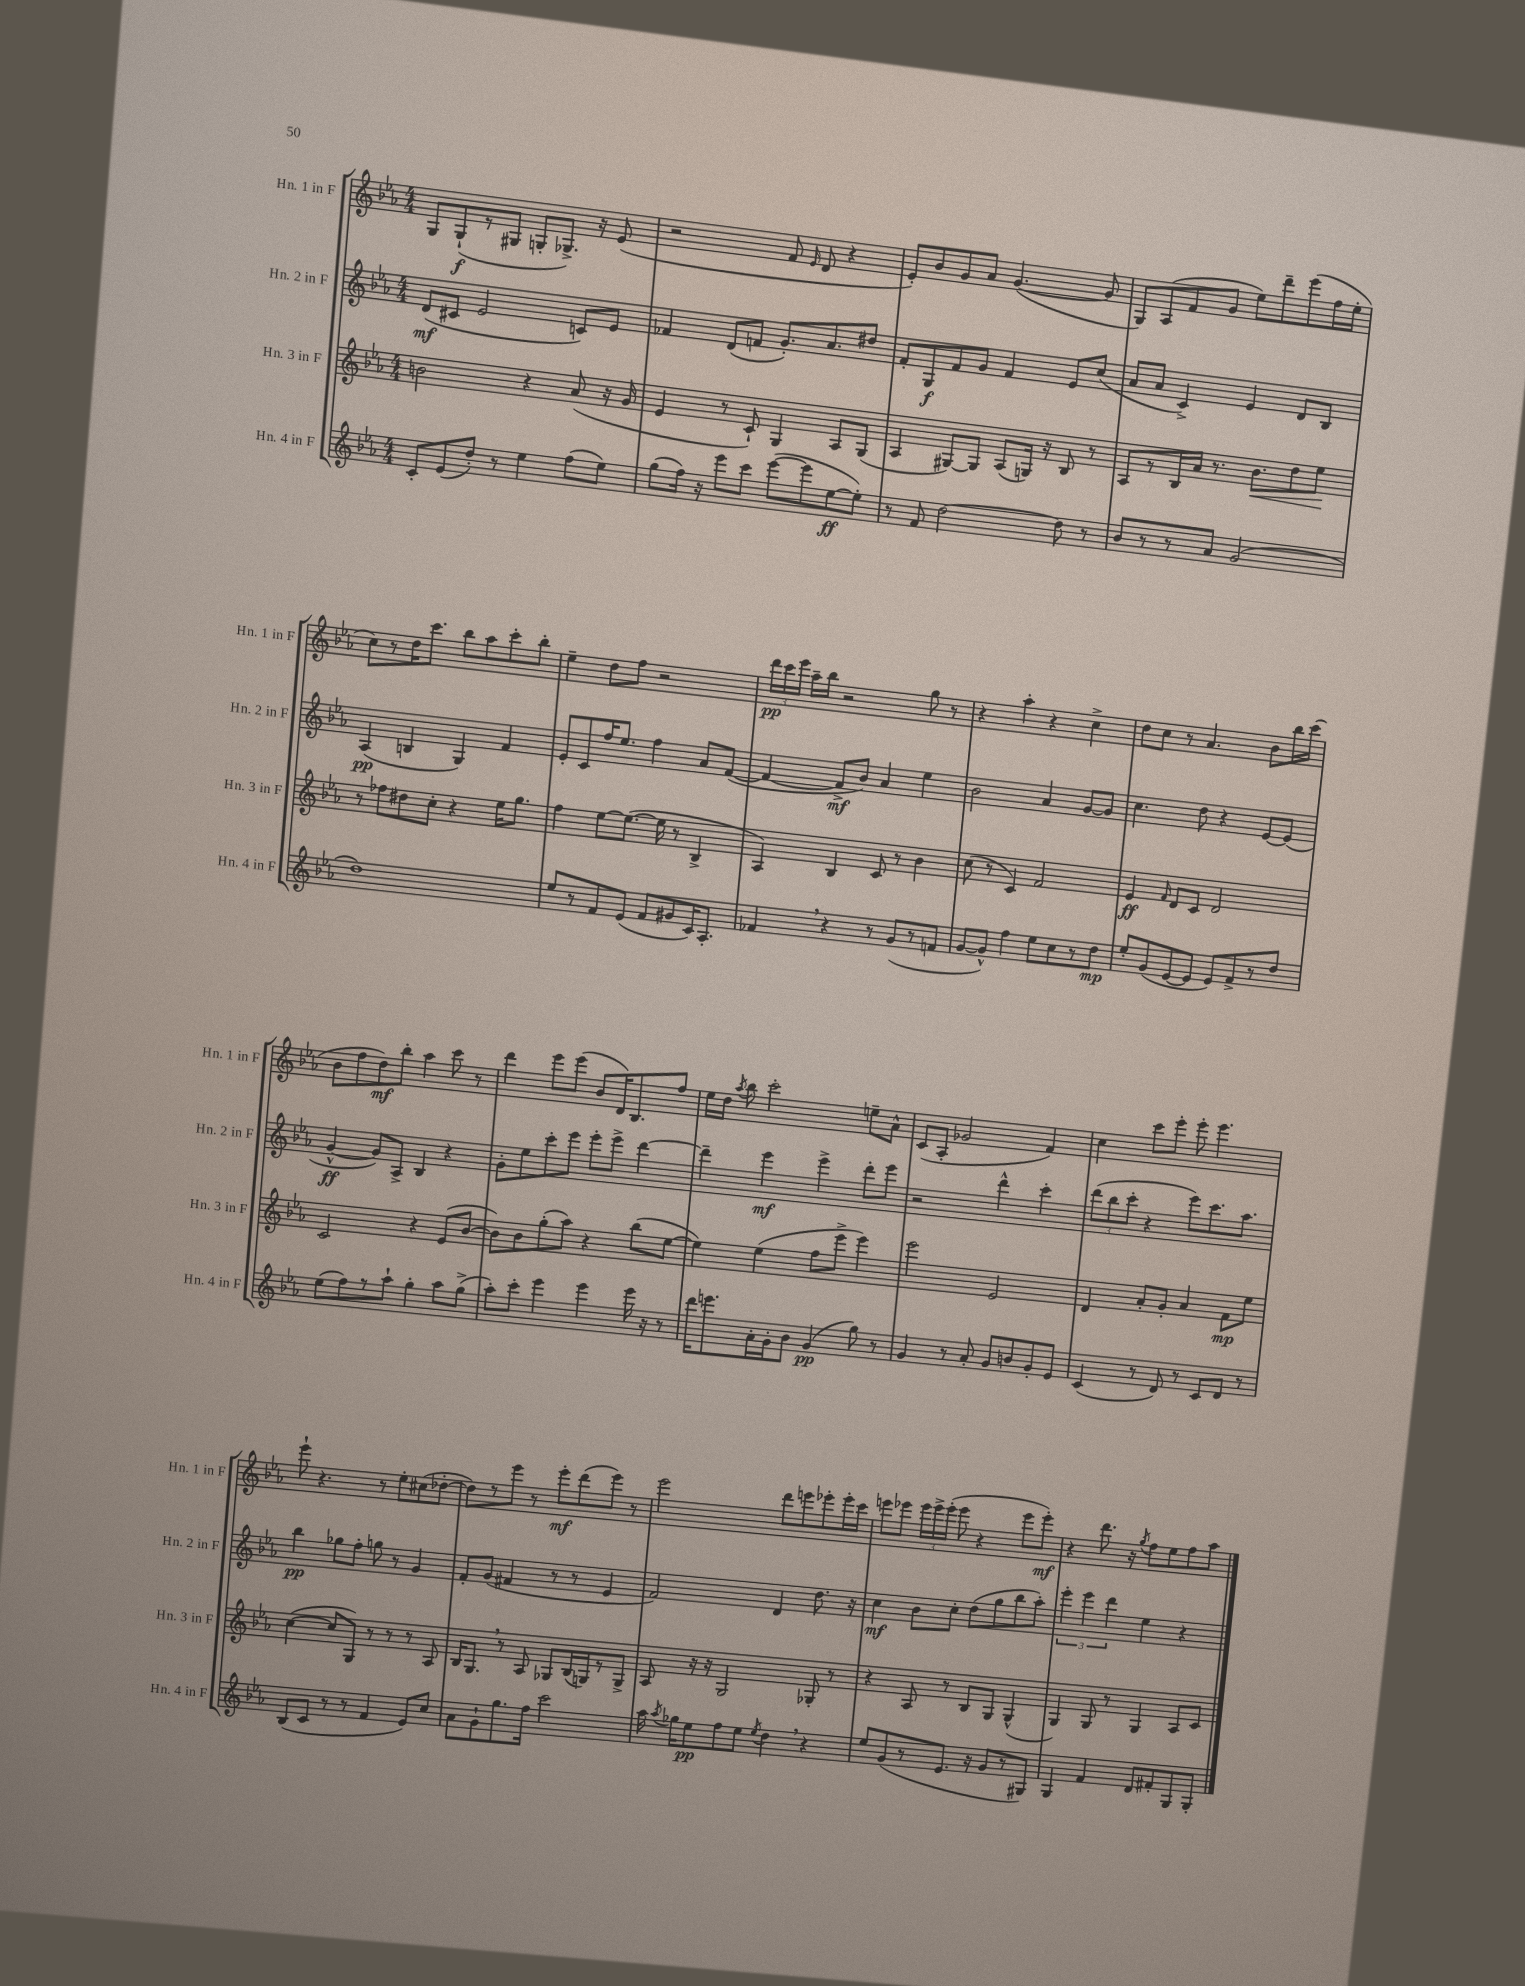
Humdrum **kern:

**kern	**dynam	**kern	**dynam	**kern	**dynam	**kern	**dynam
*part4	*part4	*part3	*part3	*part2	*part2	*part1	*part1
*staff4	*staff4	*staff3	*staff3	*staff2	*staff2	*staff1	*staff1
*I"Hn. 4 in F	*	*I"Hn. 3 in F	*	*I"Hn. 2 in F	*	*I"Hn. 1 in F	*
*I'Hn. 4 in F	*	*I'Hn. 3 in F	*	*I'Hn. 2 in F	*	*I'Hn. 1 in F	*
*clefG2	*	*clefG2	*	*clefG2	*	*clefG2	*
*k[b-e-a-]	*	*k[b-e-a-]	*	*k[b-e-a-]	*	*k[b-e-a-]	*
*M4/4	*	*M4/4	*	*M4/4	*	*M4/4	*
=3	=3	=3	=3	=3	=3	=3	=3
8c'/L	.	2bn\	.	(8d/L	mf	8G/L	.
(8e-/	.	.	.	8c#X/J	.	(8G`/	f
8dd'/J)	.	.	.	2e-/	.	8r	.
8r	.	.	.	.	.	8G#X/J	.
4ee-\	.	4r	.	.	.	8Gn'/L	.
.	.	.	.	.	.	8.G-X^/J)	.
(8ff\L	.	(8a-/	.	8cn/L)	.	.	.
.	.	.	.	.	.	16r	.
8ee-\J)	.	16r	.	8e-/J	.	(8e-/	.
.	.	16g/	.	.	.	.	.
=4	=4	=4	=4	=4	=4	=4	=4
(8gg\L	.	4e-/	.	4f-X/	.	2r	.
16ff\Jk)	.	.	.	.	.	.	.
16r	.	.	.	.	.	.	.
8eee-\L	.	8r	.	(8d/L	.	.	.
8ccc\J	.	8c`/)	.	8fn/J	.	.	.
([8eee-\L	.	4G/	.	8.g'/L)	.	8f/	.
.	.	.	.	.	.	16qqe-/	.
8eee-\]	.	.	.	.	.	8d/	.
.	.	.	.	8.a-/	.	.	.
[8ee-\	ff	8A-/L	.	.	.	4r	.
8ee-'\J])	.	(8G/J	.	8dd#X/J	.	.	.
=5	=5	=5	=5	=5	=5	=5	=5
8r	.	4A-/	.	8f'/L	.	8e-'/L)	.
8f/	.	.	.	8G/	f	8b-/	.
[2dd\	.	[8G#X/L)	.	8f/	.	8g/	.
.	.	8G#/J]	.	8g/J	.	8a-/J	.
.	.	(8A-/L	.	4f/	.	([4.g/	.
.	.	16Gn/Jk)	.	.	.	.	.
.	.	16r	.	.	.	.	.
8dd\]	.	8B-/	.	8e-/L	.	.	.
8r	.	8r	.	(8cc/J	.	8g/]	.
=6	=6	=6	=6	=6	=6	=6	=6
8b-/L	.	8A-/L	.	8a-/L	.	8G/L)	.
8r	.	8r	.	8a-/J	.	(8A-/	.
8r	.	16B-/L	.	4c^/)	.	8f/	.
.	.	16a-/JJ	.	.	.	.	.
8a-/J	.	8.r	.	.	.	8g/J	.
(2g/	.	.	.	4e-/	.	8ee-\L)	.
!	!	!	!LO:HP:b	!	!	!	!
.	.	8.b-\L	<	.	.	.	.
.	.	.	.	.	.	8ddd~\	.
.	.	8dd\	.	8d/L	.	(8eee-\	.
.	.	8ee-\J	.	8B-/J	.	16ff\L	.
.	.	.	.	.	.	16ee-'\JJ	.
.	.	.	[	.	.	.	.
!!LO:LB:g=z
=7	=7	=7	=7	=7	=7	=7	=7
1dd)	.	8r	.	(4A-/	pp	8cc\L)	.
.	.	8ff-X\L	.	.	.	8r	.
.	.	8dd#X\	.	4Bn/	.	16dd\K	.
.	.	.	.	.	.	8.ccc\J	.
.	.	8cc'\J	.	.	.	.	.
.	.	4r	.	4G/)	.	8bb-\L	.
.	.	.	.	.	.	8aa-\	.
.	.	16ee-\KL	.	4f/	.	8ccc'\	.
.	.	8.gg\J	.	.	.	.	.
.	.	.	.	.	.	8bb-'\J	.
=8	=8	=8	=8	=8	=8	=8	=8
8ee-/L	.	4ff\	.	8e-'/L	.	4ee-~\	.
8r	.	.	.	8c/	.	.	.
8f/	.	[8ee-\L	.	16ff/K	.	8dd\L	.
.	.	.	.	8.ee-/J	.	.	.
(8e-/J	.	(8.ee-\J_	.	.	.	8ff\J	.
8f/L	.	.	.	4ff\	.	2r	.
.	.	16ee-\]	.	.	.	.	.
8g#X/	.	8r	.	.	.	.	.
16c/K)	.	4B-^/	.	8a-/L	.	.	.
8.A-'/J	.	.	.	.	.	.	.
.	.	.	.	([8f/J	.	.	.
=9	=9	=9	=9	=9	=9	=9	=9
4f-X,/	.	4A-/)	.	4f/_	.	24ddd\LL	pp
.	.	.	.	.	.	24ccc\	.
.	.	.	.	.	.	24eee-\JJ	.
.	.	.	.	.	.	16aa-~\LL	.
.	.	.	.	.	.	16bb-\JJ	.
4r	.	4B-/	.	8f^/L]	mf	2r	.
.	.	.	.	8b-/J)	.	.	.
8r	.	8c/	.	4a-/	.	.	.
(8g/L	.	8r	.	.	.	.	.
8r	.	4b-\	.	4ee-\	.	8gg\	.
8fn/J	.	.	.	.	.	8r	.
=10	=10	=10	=10	=10	=10	=10	=10
[8g/L	.	(8cc\	.	2b-\	.	4r	.
8g^^/J])	.	8r	.	.	.	.	.
4ff\	.	4c/)	.	.	.	4aa-'\	.
8ee-\L	.	2f/	.	4a-/	.	4r	.
8cc\	.	.	.	.	.	.	.
8r	.	.	.	[8g/L	.	4cc^\	.
8dd\J	mp	.	.	8g/J]	.	.	.
=11	=11	=11	=11	=11	=11	=11	=11
8ee-'/L	.	4e-/	ff	4.cc\	.	8dd\L	.
(8g/	.	.	.	.	.	8cc\J	.
.	.	16qqf/	.	.	.	.	.
[8e-/	.	8d/L	.	.	.	8r	.
8e-/J]	.	8c/J	.	8dd\	.	4.a-/	.
8e-/L)	.	2d/	.	4r	.	.	.
8f^/	.	.	.	.	.	.	.
8r	.	.	.	[8e-/L	.	8b-\L	.
8dd/J	.	.	.	(8e-/J]	.	16bb-\L	.
.	.	.	.	.	.	(16ccc\JJ	.
!!LO:LB:g=z
=12	=12	=12	=12	=12	=12	=12	=12
(8ee-\L	.	2c/	.	[4g^^/	ff	8b-\L	.
8ff\)	.	.	.	.	.	8ff\	.
8r	.	.	.	8g/L])	.	8dd\)	mf
8aa-`\J	.	.	.	8A-^/J	.	8bb-'\J	.
4gg'\	.	4r	.	4B-/	.	4aa-\	.
8aa-\L	.	(8e-/L	.	4r	.	8ccc\	.
(8gg^\J	.	[8b-/J	.	.	.	8r	.
=13	=13	=13	=13	=13	=13	=13	=13
8aa-'\L)	.	8b-\L])	.	8g'\L	.	4ddd\	.
8ccc'\J	.	8b-\	.	8ee-\	.	.	.
4eee-\	.	(8gg'\	.	8ccc'\	.	8eee-\L	.
.	.	8aa-\J)	.	8eee-\J	.	(8eee-\J	.
4eee-\	.	4r	.	8eee-'\L	.	8b-/L	.
.	.	.	.	8eee-^\J	.	16d/K)	.
.	.	.	.	.	.	8.B-/	.
16eee-\	.	(8bb-\L	.	[4ddd\	.	.	.
16r	.	.	.	.	.	.	.
8r	.	[8ee-\J	.	.	.	8ff/J	.
=14	=14	=14	=14	=14	=14	=14	=14
16ddd\KL	.	4ee-\])	.	4ddd~\]	.	16ee-\LL	.
8.eeen\	.	.	.	.	.	16dd\JJ	.
.	.	.	.	.	.	8qaa-/	.
.	.	.	.	.	.	8bb-\	.
16a-'\L	.	(4ee-\	.	4eee-\	mf	2ccc'\	.
16g'\J	.	.	.	.	.	.	.
8b-\J	.	.	.	.	.	.	.
(4g/	pp	8ff\L	.	4eee-^\	.	.	.
.	.	8eee-^\J	.	.	.	.	.
8gg\)	.	4eee-\)	.	8ddd'\L	.	8een~\L	.
8r	.	.	.	8eee-\J	.	8a-^^\J	.
=15	=15	=15	=15	=15	=15	=15	=15
4g/	.	2eee-\	.	2r	.	(8c/L	.
.	.	.	.	.	.	8A-'/J	.
8r	.	.	.	.	.	2g-X/	.
8a-'/	.	.	.	.	.	.	.
8g/L	.	2e-/	.	4ddd^^\	.	.	.
8bn/	.	.	.	.	.	.	.
8g'/	.	.	.	4ccc'\	.	4f/)	.
8e-/J	.	.	.	.	.	.	.
=16	=16	=16	=16	=16	=16	=16	=16
(4c/	.	4d/	.	(12ddd\L	.	4cc\	.
.	.	.	.	12bb-\	.	.	.
.	.	.	.	12ccc'\J	.	.	.
8r	.	8a-'/L	.	4r	.	8ccc\L	.
8d/)	.	8g'/J	.	.	.	8eee-'\J	.
8r	.	4a-/	.	8eee-\L)	.	8eee-'\	.
8c/L	.	.	.	8.ccc\	.	4.eee-\	.
8d/J	.	8f\L	mp	.	.	.	.
.	.	.	.	8.aa-\J	.	.	.
8r	.	8ee-\J	.	.	.	.	.
!!LO:LB:g=z
=17	=17	=17	=17	=17	=17	=17	=17
(8B-/L	.	([4cc\	.	4bb-\	pp	8eee-`\	.
8c/J	.	.	.	.	.	4.r	.
8r	.	8cc/L]	.	8gg-X\L	.	.	.
8r	.	8G/J)	.	8ff'\J	.	.	.
4f/	.	8r	.	8ggn\	.	8r	.
.	.	8r	.	8r	.	8ee-'\L	.
8e-/L)	.	8r	.	4g/	.	(8cc#X\	.
8cc/J	.	8A-/	.	.	.	[8dd-X'\J	.
=18	=18	=18	=18	=18	=18	=18	=18
8a-\L	.	16B-/KL	.	8f'/L	.	8dd-\L])	.
.	.	8.G,/J	.	.	.	.	.
8g`\	.	.	.	(8g/J	.	8r	.
8.gg\	.	8r	.	4f#X/	.	8eee-\J	.
.	.	8A-/	.	.	.	8r	.
16ff\Jk	.	.	.	.	.	.	.
2ccc\	.	8G-X/L	.	8r	.	8eee-'\L	mf
.	.	(16B-/L	.	8r	.	(8ddd\	.
.	.	16Gn/J)	.	.	.	.	.
.	.	8r	.	4e-/	.	8eee-\J)	.
.	.	8G^/J	.	.	.	8r	.
=19	=19	=19	=19	=19	=19	=19	=19
16aa-\	.	8A-/	.	2f/)	.	2eee-\	.
8qaa-/	.	.	.	.	.	.	.
16gg-X\KL	.	.	.	.	.	.	.
8ee-\	pp	16r	.	.	.	.	.
.	.	16r	.	.	.	.	.
8ff\	.	2G/	.	.	.	.	.
8ee-\J	.	.	.	.	.	.	.
8qee-/	.	.	.	.	.	.	.
4dd,\	.	.	.	4d/	.	8ddd\L	.
.	.	.	.	.	.	8eeen\	.
4r	.	8G-X'/	.	8.dd\	.	8eee-X'\	.
.	.	8r	.	.	.	16eee-'\L	.
.	.	.	.	16r	.	16ccc\JJ	.
=20	=20	=20	=20	=20	=20	=20	=20
8ee-/L	.	4r	.	4cc\	mf	8eeen\L	.
(8g/	.	.	.	.	.	8eee-X\J	.
8r	.	8A-/	.	8b-\L	.	24eee-\LL	.
.	.	.	.	.	.	24eee-^\	.
.	.	.	.	.	.	(24eee-'\JJ	.
8.e-/J	.	8r	.	8cc'\J	.	8eee-\	.
.	.	8B-/L	.	(8dd\L	.	4r	.
16r	.	.	.	.	.	.	.
8g/L	.	8G/J	.	8gg\	.	.	.
8r	.	(4G^^/	.	8bb-\	.	8eee-\L	.
8G#X/J)	.	.	.	8aa-'\J)	.	8eee-'\J)	mf
=21	=21	=21	=21	=21	=21	=21	=21
4G/	.	4G/)	.	6eee-'\	.	4r	.
.	.	.	.	6eee-\	.	.	.
4f/	.	8G/	.	.	.	8.ddd\	.
.	.	.	.	6ddd\	.	.	.
.	.	8r	.	.	.	.	.
.	.	.	.	.	.	16r	.
.	.	.	.	.	.	8qgg/	.
8d/L	.	4G/	.	4ee-\	.	8ff\L	.
8f#X'/	.	.	.	.	.	8ee-\	.
8G/	.	8A-/L	.	4r	.	8ff\	.
8G'/J	.	8c/J	.	.	.	8aa-\J	.
==	==	==	==	==	==	==	==
*-	*-	*-	*-	*-	*-	*-	*-
